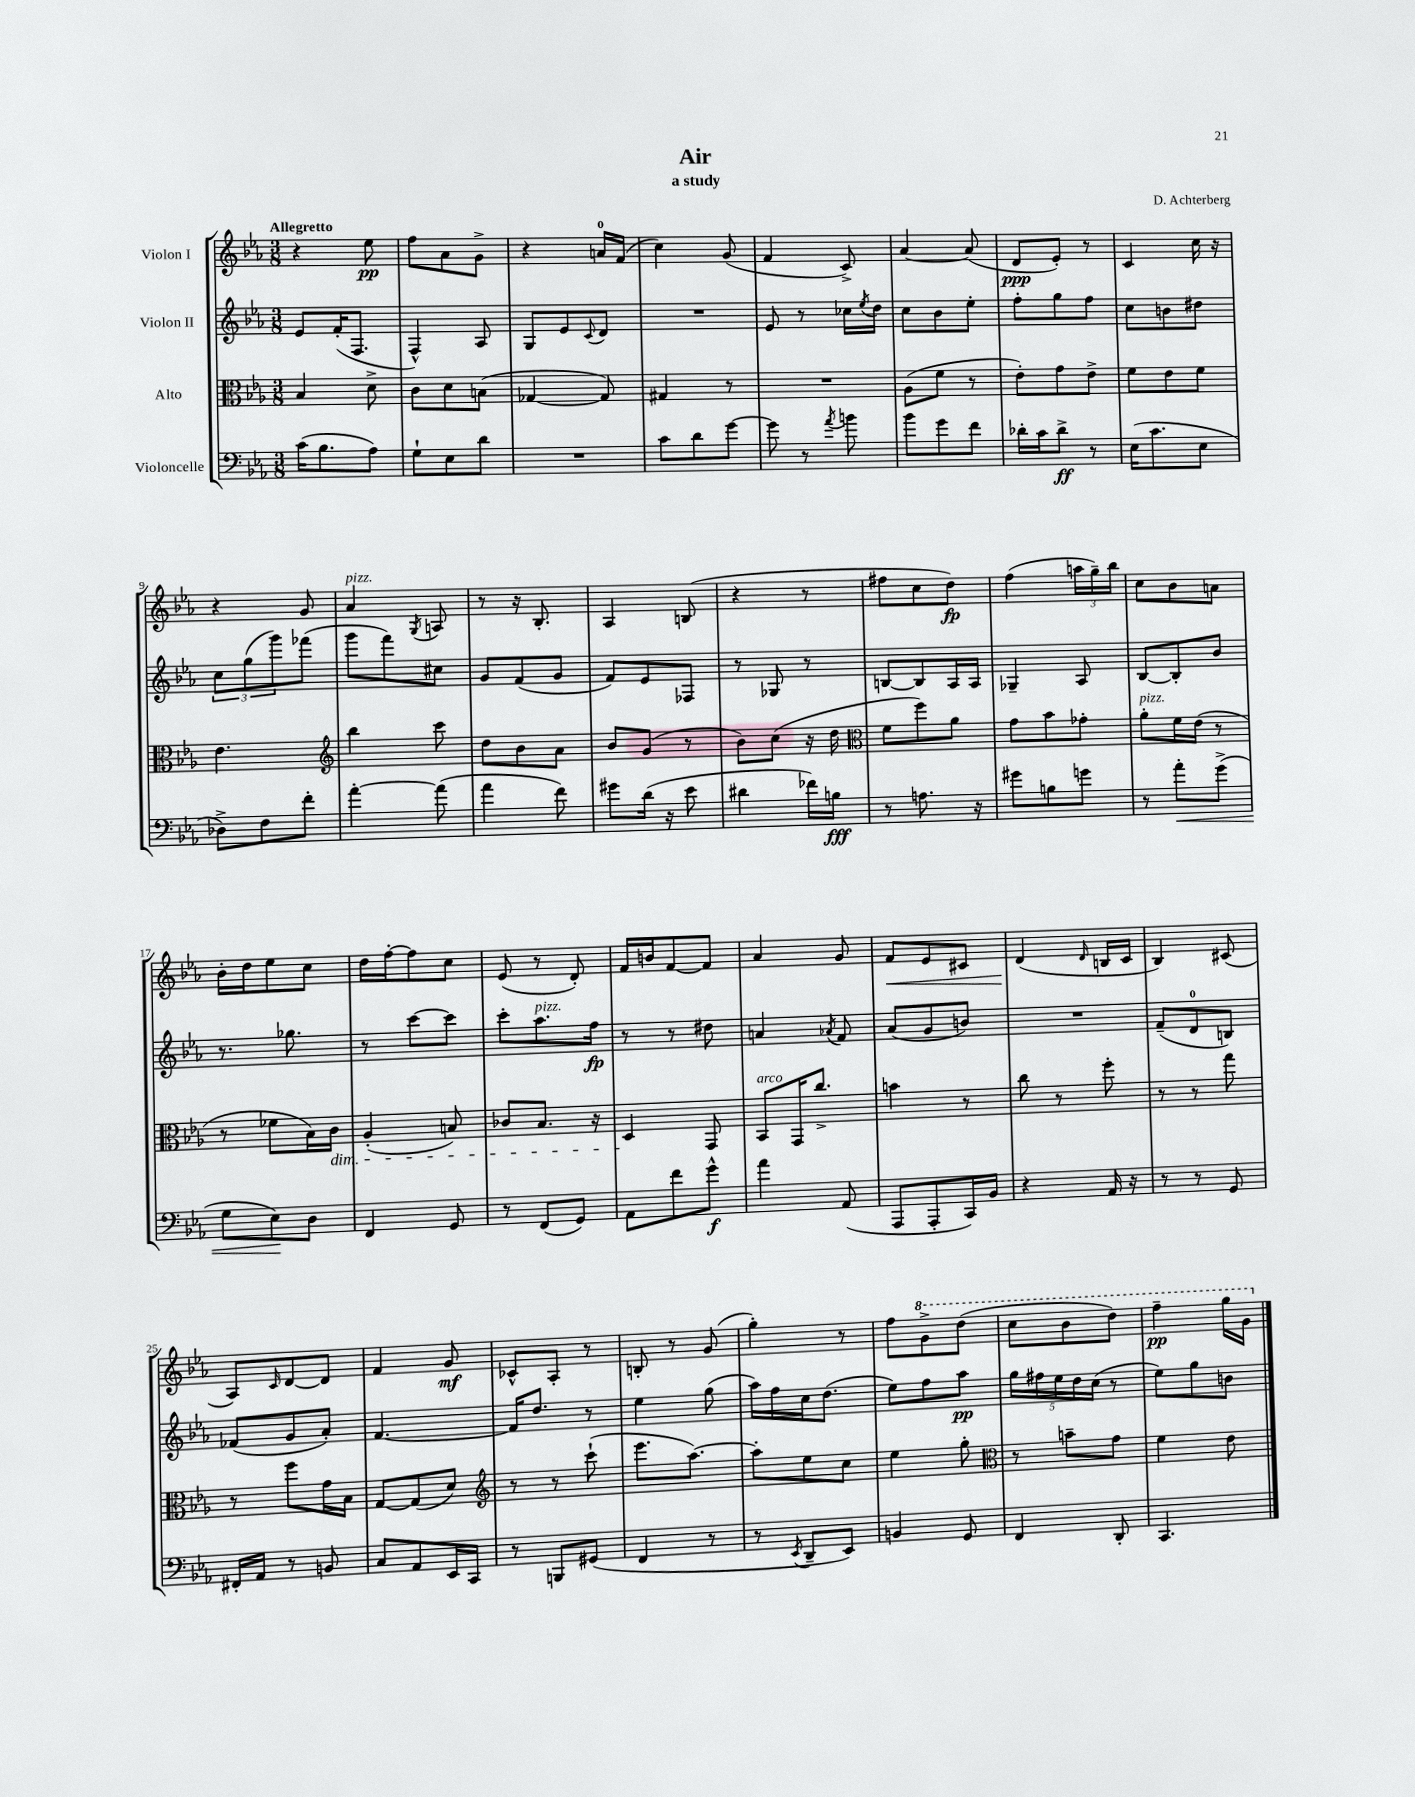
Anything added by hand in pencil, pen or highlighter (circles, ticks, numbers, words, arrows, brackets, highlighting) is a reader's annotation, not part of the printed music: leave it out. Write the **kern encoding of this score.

**kern	**kern	**kern	**kern
*staff4	*staff3	*staff2	*staff1
*clefF4	*clefC3	*clefG2	*clefG2
*k[b-e-a-]	*k[b-e-a-]	*k[b-e-a-]	*k[b-e-a-]
*M3/8	*M3/8	*M3/8	*M3/8
(16c	4B-	8e-	4r
8.B-	.	.	.
.	.	(16f'	.
.	.	8.F	.
8A-)	8d^	.	8ee-
=	=	=	=
8G`	8c	4F^^)	8ff
8E-	8d	.	8a-
8d	(8B	8A-	8g^
=	=	=	=
4.r	[4G-	8G	4r
.	.	8e-	.
.	.	8qqc	.
.	8G-])	8d	16a
.	.	.	(16f
=	=	=	=
8c	4G#	4.r	4cc)
8d	.	.	.
[8g	8r	.	(8g
=	=	=	=
8g]	4.r	8e-	4f
8r	.	8r	.
8qa-	.	.	.
8b	.	16cc-	8c^)
.	.	8qee-	.
.	.	16dd	.
=	=	=	=
8b-	(8A-	8cc	[4a-
8g	8f	8b-	.
8f	8r	8ee-'	(8a-]
=	=	=	=
16d-'	8e-')	8ff'	8d
16c	.	.	.
8d-^	8g	8gg	8e-')
8r	8e-^	8ff	8r
=	=	=	=
(16E-	8f	8cc	4c
8.c	.	.	.
.	8e-	8b	.
8E-	8f	8dd#	16cc
.	.	.	16r
=	=	=	=
8D-^)	4.e-	12cc	4r
.	.	(12gg	.
8F	.	.	.
.	.	12ggg)	.
8f'	.	(8fff-	8g
=	=	=	=
*	*clefG2	*	*
[4a-'	4bb-	8ggg	4a-
.	.	8fff)	.
.	.	.	8qG
(8a-]	8ccc	8cc#	8A
=	=	=	=
4a-	8dd	8g	8r
.	8b-	(8f	16r
.	.	.	8.B-'
8f)	8a-	8g	.
=	=	=	=
8g#	8b-	8f)	4A-
(16d	(8g	8e-	.
16r	.	.	.
8e-	8r	8F-	(8B
=	=	=	=
4d#	8b-)	8r	4r
.	(8cc	8G-	.
16f-)	16r	8r	8r
16B	16dd	.	.
=	=	=	=
*	*clefC3	*	*
8r	8f	[8B	8ff#
8.A	8ff)	8B]	8cc
.	8a-	16A-	8dd)
16r	.	16A-	.
=	=	=	=
8g#	8g	4G-~	(4ff
8B	8b-	.	.
8g	8g-'	8A-	24aa
.	.	.	24gg~)
.	.	.	24bb-
=	=	=	=
8r	8a-'	[8B-	8cc
8a-'	16f	8B-']	8b-
.	(16e-	.	.
(8g^	8r	8b-	8a
=	=	=	=
8G	8r	8.r	16b-'
.	.	.	16dd
8E-)	8f-	.	8ee-
.	.	8.gg-	.
8D	16B-)	.	8cc
.	16c	.	.
=	=	=	=
4FF	(4A-'	8r	16dd
.	.	.	[16ff'
.	.	[8ccc	8ff]
8GG	8B)	8ccc]	8cc
=	=	=	=
8r	8c-	8ccc'	(8e-
(8FF	8.B-	8.aa-	8r
8GG)	.	.	8d')
.	16r	16ff	.
=	=	=	=
8AA-	4D	8r	16f
.	.	.	16b
8f	.	8r	[8f
8g^^	8GG	8dd#	8f]
=	=	=	=
4a-	8BB-	4a	4a-
.	16GG	.	.
.	8.cc^	.	.
.	.	8qa-	.
(8AA-	.	8f	8g
=	=	=	=
8AAA-	4b	(8a-	8f
8AAA-'	.	8g	8e-
16CC)	8r	8b)	8c#
16BB-	.	.	.
=	=	=	=
4r	8cc	4.r	(4d
.	8r	.	.
.	.	.	16qqd
16AA-	8ff'	.	16B
16r	.	.	16c
=	=	=	=
8r	8r	(8f~	4B-)
8r	8r	8d	.
8GG	8gg	8B)	(8c#
=	=	=	=
16FF#'	8r	(8f-	8A-)
16AA-	.	.	.
.	.	.	16qqc
8r	8ff	8g	[8d
8BB	16g	8a-')	8d]
.	16B-	.	.
=	=	=	=
8C	[8G	[4.f	4f
8AA-	(8G]	.	.
16EE-	8d)	.	8g
16CC	.	.	.
=	=	=	=
*	*clefG2	*	*
8r	8r	16f]	8c-^^
.	.	8.dd	.
8BBB	8r	.	8A-'
(8GG#	(8ccc`	8r	8r
=	=	=	=
4FF	8.eee-	4ee-	8B'
.	.	.	8r
.	[8.aa-)	.	.
8r	.	(8gg	(8g
=	=	=	=
8r	8aa-']	16aa-)	4gg')
.	.	16ff	.
8qEE-	.	.	.
8DD~	8ee-	16cc	.
.	.	(8.dd	.
8EE-)	8cc	.	8r
=	=	=	=
4BB	4ee-	8ee-)	8ff
.	.	8ff	8gg^
8GG	8gg'	8aa-	(8ddd
=	=	=	=
*	*clefC3	*	*
4FF	8r	20gg	8ccc
.	.	20ff#	.
.	.	20ee-	.
.	8b~	.	8bb-
.	.	20dd	.
.	.	(20cc	.
8DD'	8g	8r	8ddd)
=	=	=	=
4.CC	4f	8ee-)	4fff~
.	.	8gg	.
.	8e-	8b	16ggg
.	.	.	16gg
==	==	==	==
*-	*-	*-	*-
